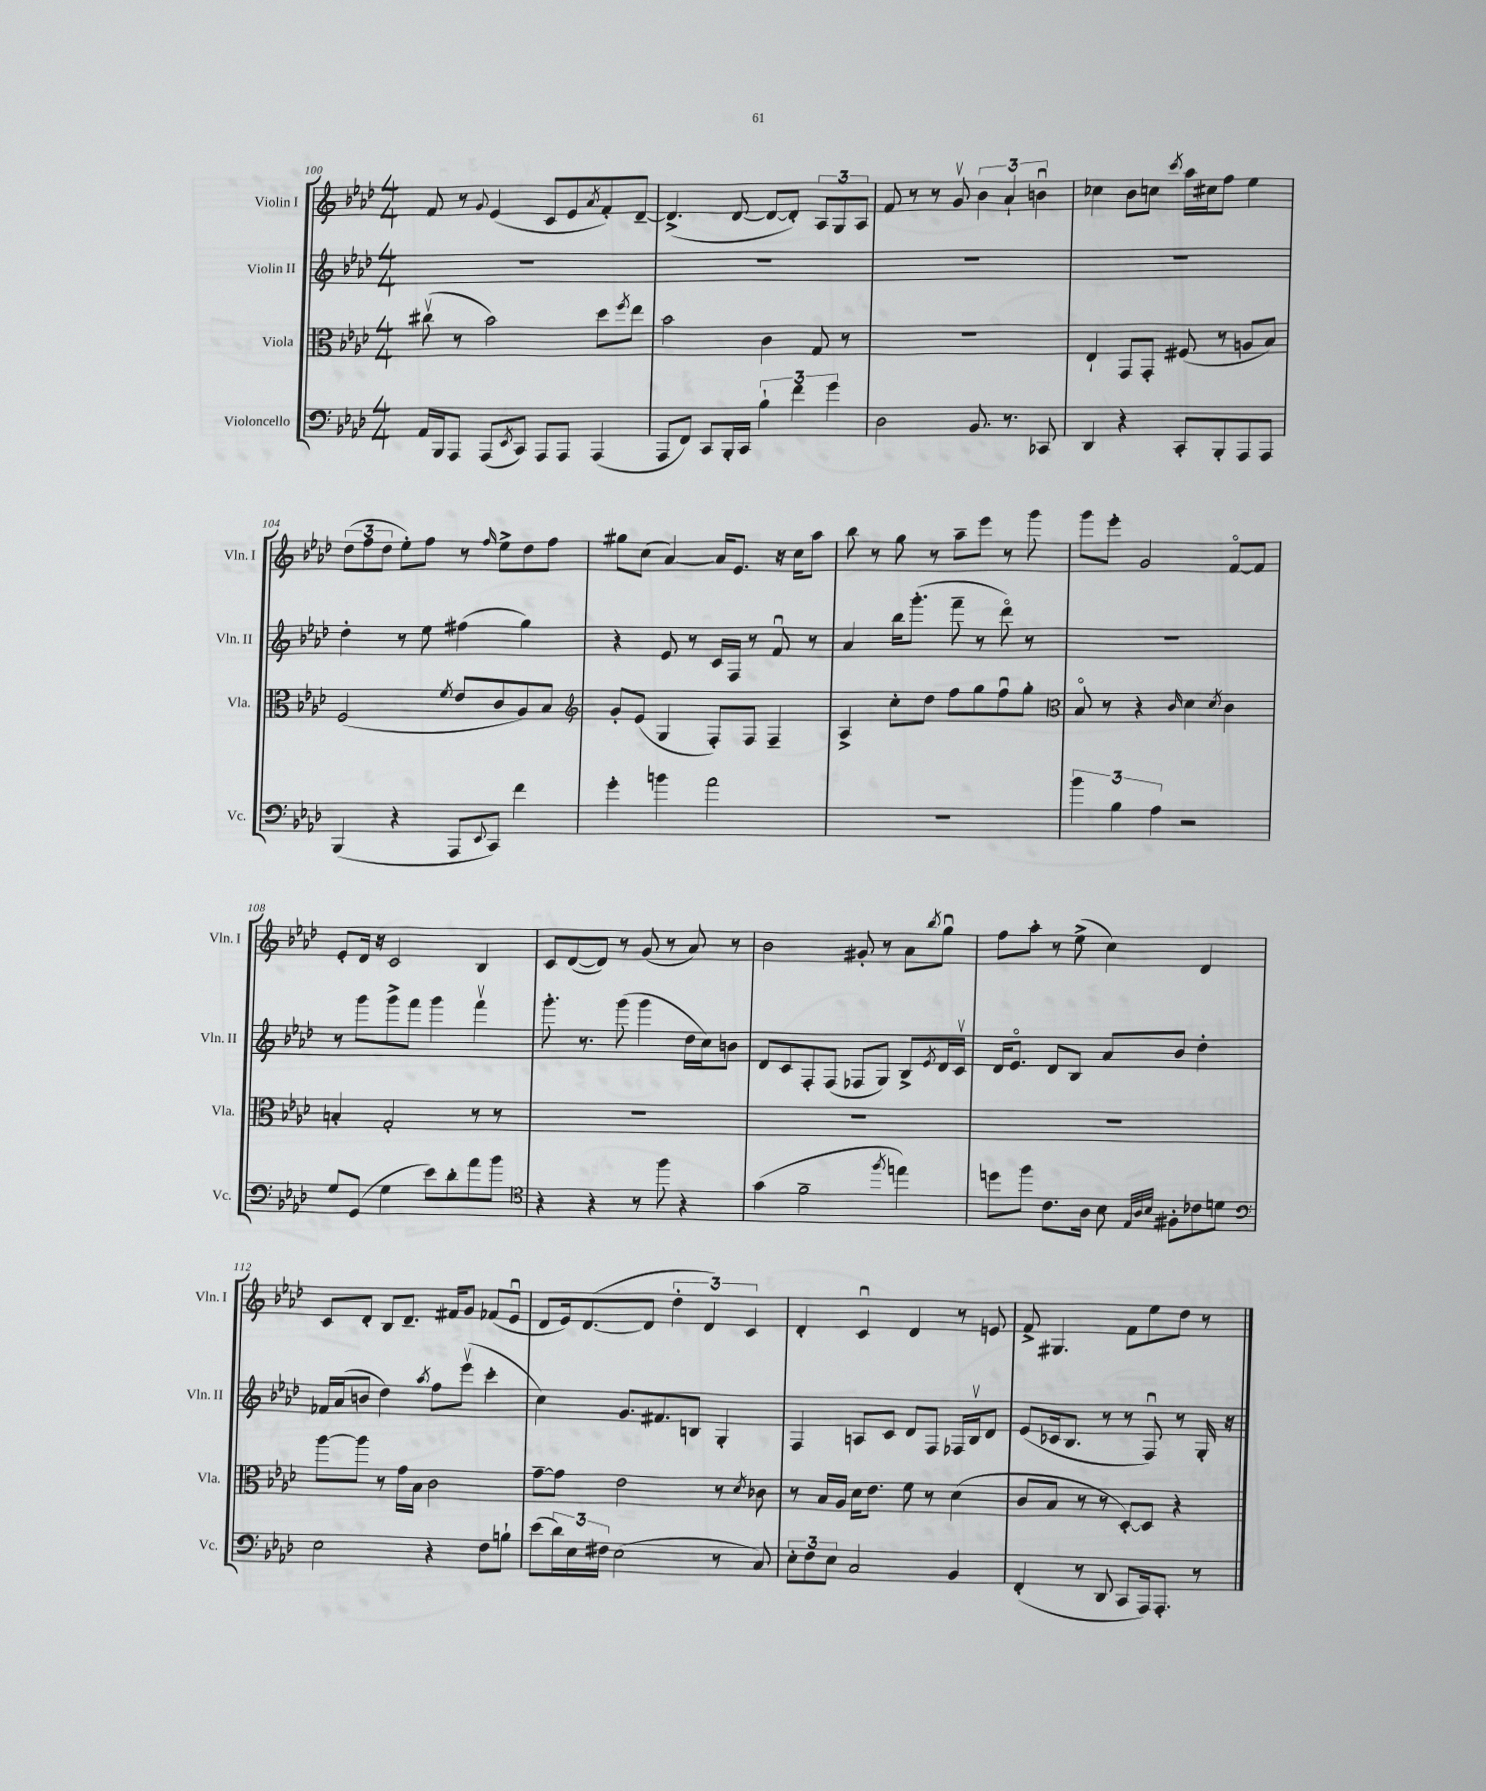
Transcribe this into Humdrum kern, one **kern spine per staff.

**kern	**kern	**kern	**kern
*part4	*part3	*part2	*part1
*staff4	*staff3	*staff2	*staff1
*I"Violoncello	*I"Viola	*I"Violin II	*I"Violin I
*I'Vc.	*I'Vla.	*I'Vln. II	*I'Vln. I
*clefF4	*clefC3	*clefG2	*clefG2
*k[b-e-a-d-]	*k[b-e-a-d-]	*k[b-e-a-d-]	*k[b-e-a-d-]
*M4/4	*M4/4	*M4/4	*M4/4
=100	=100	=100	=100
16AA-/LL	(8cc#Xv\	1r	8f/
16BBB-/J	.	.	.
8AAA-/J	8r	.	8r
.	.	.	8qqg/
(8AAA-/L	2b-\)	.	(4e-/
8qEE-/	.	.	.
8CC/J)	.	.	.
8AAA-/L	.	.	8c/L
8AAA-/J	.	.	8e-/
.	.	.	8qa-/
(4AAA-/	8dd-\L	.	8f'/)
.	8qff/	.	.
.	8ee-\J	.	[8d-~/J
=101	=101	=101	=101
8AAA-/L	2b-\	1r	(4.d-^/]
8FF/J)	.	.	.
8CC/L	.	.	.
16BBB-'/L	.	.	[8d-/
16CC/JJ	.	.	.
6B-`\	4c\	.	8d-/L_
.	.	.	8d-'/J])
6f\	.	.	.
.	8G/	.	12A-/L
6g\	.	.	12G/
.	8r	.	.
.	.	.	12A-/J
=102	=102	=102	=102
2D-\	1r	1r	8f/
.	.	.	8r
.	.	.	8r
.	.	.	8gv/
8.BB-/	.	.	6b-\
.	.	.	6a-`/
8.r	.	.	.
.	.	.	6bnu\
8CC-X/	.	.	.
=103	=103	=103	=103
4DD-/	4E-`/	1r	4cc-X\
4r	8GG/L	.	8b-\L
.	8GG'/J	.	8ccn\J
.	.	.	8qccc/
8CC'/L	(8F#X/	.	16aa-\LL
.	.	.	16cc#X\J
8BBB-'/	8r	.	8ff\J
8AAA-/	8An/L	.	4ee-\
8AAA-/J	8B-/J)	.	.
!!LO:LB:g=z
=104	=104	=104	=104
(4BBB-/	(2F/	4dd-'\	(12dd-\L
.	.	.	12ff\
.	.	.	12dd-\J
4r	.	8r	8ee-'\L)
.	.	8ee-\	8ff\J
.	8qf/	.	.
8AAA-/L	8e-/L	(4ff#X\	8r
8qqEE-/	.	.	16qqff/
8CC/J)	8c/	.	8ee-^\L
4f\	8A-/)	4gg\)	8dd-\
.	8B-/J	.	8ff\J
=105	=105	=105	=105
*	*clefG2	*	*
4g'\	8g'/L	4r	8gg#X\L
.	(8e-/J	.	(8cc\J
4bn\	4G/	8e-/	[4a-/)
.	.	8r	.
2a-\	8F'/L)	16c/LL	16a-/KL]
.	.	16F/JJ	8.e-/J
.	8F/J	8r	.
.	4F~/	8fu/	16r
.	.	.	16cc\KL
.	.	8r	8aa-\J
=106	=106	=106	=106
1r	4A-^/	4a-/	8bb-\
.	.	.	8r
.	8cc'\L	16bb-\KL	8gg\
.	.	(8.ggg'\J	.
.	8dd-\J	.	8r
.	8ff\L	8fff~\	8aa-~\L
.	8gg\	8r	8eee-\J
.	8ffu\	8ddd-\)	8r
.	8gg'\J	8r	8ggg\
=107	=107	=107	=107
*	*clefC3	*	*
6b-\	8B-/	1r	8ggg\L
.	8r	.	8eee-'\J
6B-\	.	.	.
.	4r	.	2g/
6A-\	.	.	.
.	16qqc/	.	.
2r	4d-\	.	.
.	8qd-/	.	.
.	4c\	.	[8f/L
.	.	.	8f/J]
!!LO:LB:g=z
=108	=108	=108	=108
8G/L	4Bn'/	8r	8e-'/L
(8GG/J	.	8ggg\L	16d-/Jk
.	.	.	16r
4G\	2G'/	8ggg^\	2c/
.	.	8fff\J	.
8e-\L)	.	4ggg\	.
8d-'\	.	.	.
8a-\	8r	4fffv\	4B-/
8b-\J	8r	.	.
=109	=109	=109	=109
*clefC4	*	*	*
4r	1r	8.ggg'\	8c/L
.	.	.	([8d-/
.	.	8.r	.
4r	.	.	8d-/J])
.	.	(8ggg\	8r
8r	.	4ggg\	(8g/
8ff\	.	.	8r
4r	.	16dd-\LL	8a-/)
.	.	16cc\J)	.
.	.	8bn\J	8r
=110	=110	=110	=110
(4g\	1r	8d-/L	2b-\
.	.	8c/	.
2f~\	.	8F'/	.
.	.	(8F/J	.
.	.	8F-X/L	8g#X'/
.	.	8G/J)	8r
8qff/	.	.	.
4een\)	.	8B-^/L	8a-\L
.	.	8qe-/	8qbb-/
.	.	16d-/L	8ggu\J
.	.	16cv/JJ	.
=111	=111	=111	=111
8ddn\L	1r	16d-/KL	8ff\L
.	.	8.e-/J	.
8ff\J	.	.	8aa-'\J
8.c\L	.	8d-/L	8r
.	.	8B-/J	(8ee-^\
16A-\Jk	.	.	.
8B-\	.	8a-/L	4cc\)
32qqE-/LLL	.	.	.
32qqA-/	.	.	.
32qqB-/JJJ	.	.	.
8F#X'\L	.	8b-/J	.
8c-X\	.	4dd-'\	4d-/
8dn\J	.	.	.
!!LO:LB:g=z
=112	=112	=112	=112
*clefF4	*	*	*
2E-\	[8aa-\L	16f-X/LL	8c/L
.	.	(16a-/J	.
.	8aa-\J]	8bn/J	8d-'/J
.	8r	4dd-\)	8B-/L
.	16g\LL	.	8.d-~/J
.	16B-\JJ	.	.
.	.	8qaa-/	.
4r	2c\	8ff\L	.
.	.	.	16f#X/KL
.	.	(8eee-v\J	8g/J
8F\L	.	4ccc'\	(8f-X/L
8Bn`\J	.	.	8e-u/J
=113	=113	=113	=113
(8e-\L	[8g~\L	4cc\)	8d-/L
24d-\L)	8g\J]	.	16e-/k)
24E-\	.	.	.
.	.	.	([8.d-/
24F#X\JJ	.	.	.
(2E-\	2e-\	8.g/L	.
.	.	.	8d-/J]
.	.	8.f#X/	.
.	.	.	6dd-'\
.	.	8Bn/J	.
.	.	.	6d-/)
8r	8r	4G'/	.
.	.	.	6c/
.	8qd-/	.	.
8C/)	8c-X\	.	.
=114	=114	=114	=114
12E-'\L	8r	4F/	4d-'/
12F\	.	.	.
.	16B-/LL	.	.
12E-\J	.	.	.
.	16A-/JJ	.	.
2C/	16d-\KL	8An/L	4cu/
.	8.e-\J	.	.
.	.	8c/J	.
.	8f\	8d-/L	4d-/
.	8r	8F/J	.
4BB-/	(4d-\	16F-X/LL	8r
.	.	16B-v/J	.
.	.	8d-/J	8en/
=115	=115	=115	=115
(4FF'/	8c/L	(8e-/L	8f^/
.	8B-/J	16c-X/k	4.G#X/
.	.	8.B-/J	.
8r	8r	.	.
8DD-/	8r	8r	.
8CC/L	[8D-'/L)	8r	8f\L
16AAA-/k)	8D-/J]	8Fu/)	8ee-\
8.AAA-'/J	.	.	.
.	4r	8r	8dd-\J
8r	.	16G'/	8r
.	.	16r	.
==	==	==	==
*-	*-	*-	*-
